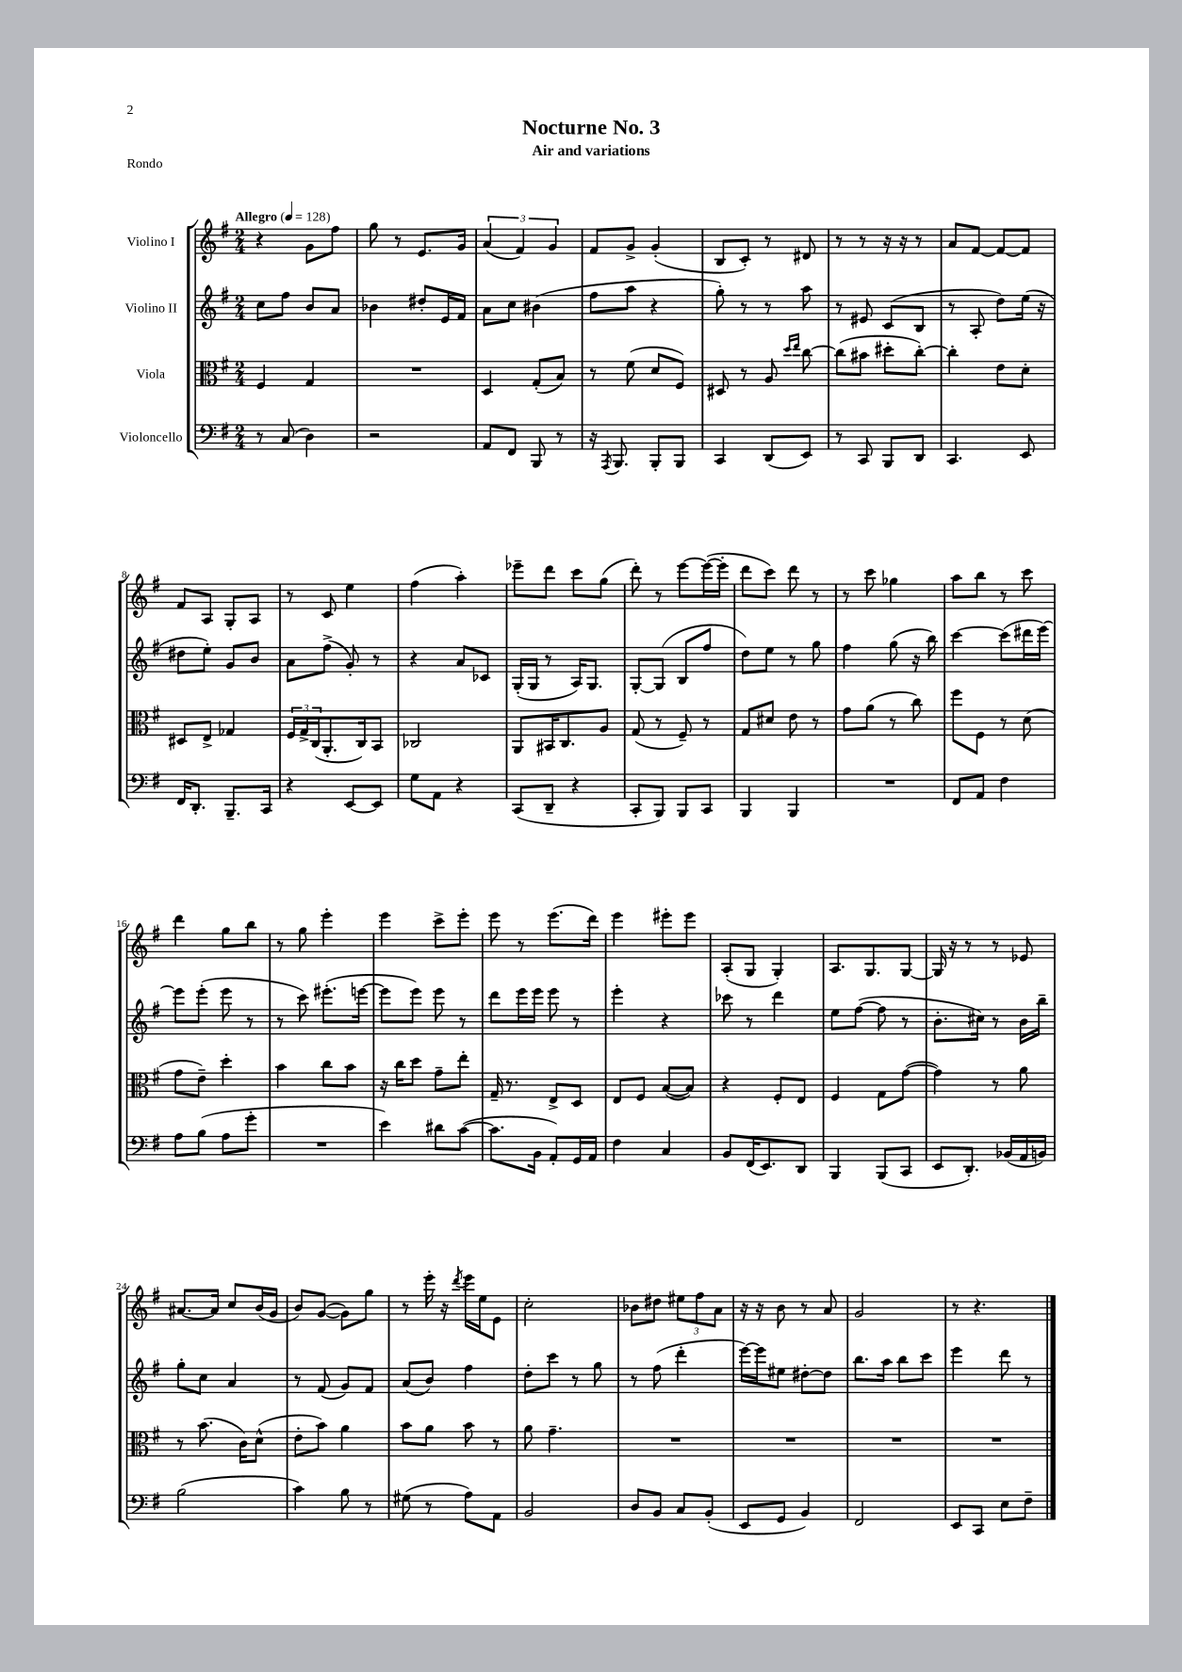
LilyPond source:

\header { title = "Nocturne No. 3" subtitle = "Air and variations" piece = "Rondo" }
<<
\new StaffGroup <<
\new Staff = "s0" \with { instrumentName = "Violino I" } {
    \clef treble \key g \major \numericTimeSignature \time 2/4 \tempo "Allegro" 4 = 128
    r4 g'8 fis''8 |
    g''8 r8 e'8. g'16 |
    \tuplet 3/2 { a'4( fis'4) g'4 } |
    fis'8 g'8-> g'4-.( |
    b8 c'8-.) r8 dis'8 |
    r8 r8 r16 r16 r8 |
    a'8 fis'8~ fis'8~ fis'8 |
    fis'8 a8 g8-. a8 |
    r8 c'8 e''4 |
    fis''4( a''4-.) |
    ees'''8-- d'''8 c'''8 g''8( |
    d'''8-.) r8 e'''8~ e'''16~( e'''16-. |
    d'''8 c'''8) d'''8 r8 |
    r8 c'''8 ges''4 |
    a''8 b''8 r8 c'''8 |
    d'''4 g''8 b''8 |
    r8 g''8 e'''4-. |
    e'''4 c'''8-> e'''8-. |
    e'''8 r8 e'''8.( d'''16) |
    e'''4 eis'''8-. eis'''8 |
    a8-.( g8 g4-.) |
    a8. g8. g8~ |
    g16 r16 r8 r8 ees'8 |
    ais'8.~ ais'16 c''8 b'16( g'16 |
    b'8) g'8~( g'8) g''8 |
    r8 e'''16-. r16 \acciaccatura { d'''8 } e'''16 e''16 e'8 |
    c''2-. |
    bes'8 dis''8 \tuplet 3/2 { eis''8 fis''8 a'8 } |
    r16 r16 b'8 r8 a'8 |
    g'2 |
    r8 r4. \bar "|." |
}
\new Staff = "s1" \with { instrumentName = "Violino II" } {
    \clef treble \key g \major \numericTimeSignature \time 2/4
    c''8 fis''8 b'8 a'8 |
    bes'4 dis''8-. e'16 fis'16 |
    a'8 c''8 bis'4( |
    fis''8 a''8 r4 |
    g''8-.) r8 r8 a''8 |
    r8 eis'8 c'8( b8 |
    r8 a8-. d''8) e''16( r16 |
    dis''8 e''8-.) g'8 b'8 |
    a'8 fis''8->( g'8-.) r8 |
    r4 a'8 ces'8 |
    g16-.( g16 r8 a16) g8. |
    g8~-. g8( b8 fis''8 |
    d''8) e''8 r8 g''8 |
    fis''4 g''8( r16 b''16) |
    c'''4~ c'''8( dis'''16 e'''16~) |
    e'''8 e'''8-.( e'''8 r8 |
    r8 c'''8) eis'''8.-.( e'''16~ |
    e'''8 e'''8) e'''8 r8 |
    d'''8 e'''16 e'''16 e'''8 r8 |
    e'''4-. r4 |
    ces'''8 r8 d'''4 |
    e''8 fis''8~( fis''8 r8 |
    b'8.-. cis''16) r8 b'16 b''16-- |
    g''8-. c''8 a'4 |
    r8 fis'8( g'8) fis'8 |
    a'8( b'8) fis''4 |
    d''8-. c'''8 r8 g''8 |
    r8 fis''8( d'''4-. |
    e'''16~) e'''16 eis''8 dis''8~-. dis''8 |
    b''8. a''16 b''8 c'''8 |
    e'''4 d'''8 r8 \bar "|." |
}
\new Staff = "s2" \with { instrumentName = "Viola" } {
    \clef alto \key g \major \numericTimeSignature \time 2/4
    fis4 g4 |
    R2 |
    d4 g8-.( b8) |
    r8 fis'8( d'8 fis8) |
    dis8 r8 a8 \grace { d''16 e''16 } c''8~ |
    c''8( bis'8 dis''8-. c''8~-.) |
    c''4-. e'8 d'8-. |
    dis8 e8-> ges4 |
    \tuplet 3/2 { fis16 g16-> c16( } a,8.-. c16) b,8 |
    ces2 |
    a,8 bis,16 c8. a8 |
    g8( r8 fis8--) r8 |
    g8 dis'8 e'8 r8 |
    g'8 a'8( r8 c''8) |
    fis''8 fis8 r8 d'8( |
    g'8 e'8--) d''4-. |
    b'4 c''8 b'8 |
    r16 c''16 d''8 g'8-- e''8-. |
    g16-- r8. e8-> d8 |
    e8 fis8 b8~( b8) |
    r4 fis8-. e8 |
    fis4 g8 g'8~( |
    g'4) r8 a'8 |
    r8 b'8.( c'16) d'8-^( |
    e'8-. b'8) a'4 |
    b'8 a'8 b'8 r8 |
    a'8 g'4.-- |
    R2 |
    R2 |
    R2 |
    R2 \bar "|." |
}
\new Staff = "s3" \with { instrumentName = "Violoncello" } {
    \clef bass \key g \major \numericTimeSignature \time 2/4
    r8 c8( d4) |
    r2 |
    a,8 fis,8 b,,8 r8 |
    r16 \acciaccatura { a,,8 } b,,8. b,,8-. b,,8 |
    c,4 d,8( e,8) |
    r8 c,8 b,,8 d,8 |
    c,4. e,8 |
    fis,16 d,8.-. b,,8.-- c,16 |
    r4 e,8~ e,8 |
    g8 a,8 r4 |
    c,8( d,8-- r4 |
    c,8-. b,,8) b,,8 c,8 |
    b,,4 b,,4 |
    R2 |
    fis,8 a,8 fis4 |
    a8 b8( a8 g'8-. |
    R2 |
    e'4) dis'8 c'8~( |
    c'8. b,16 a,8-.) g,16 a,16 |
    fis4 c4 |
    b,8 fis,16( e,8.) d,8 |
    b,,4 b,,8( c,8 |
    e,8 d,8.-.) bes,16( a,16 b,16) |
    b2( |
    c'4) b8 r8 |
    gis8( r8 a8) a,8 |
    b,2 |
    d8 b,8 c8 b,8-.( |
    e,8 g,8 b,4) |
    fis,2 |
    e,8 c,8 e8 fis8-- \bar "|." |
}
>>
>>
